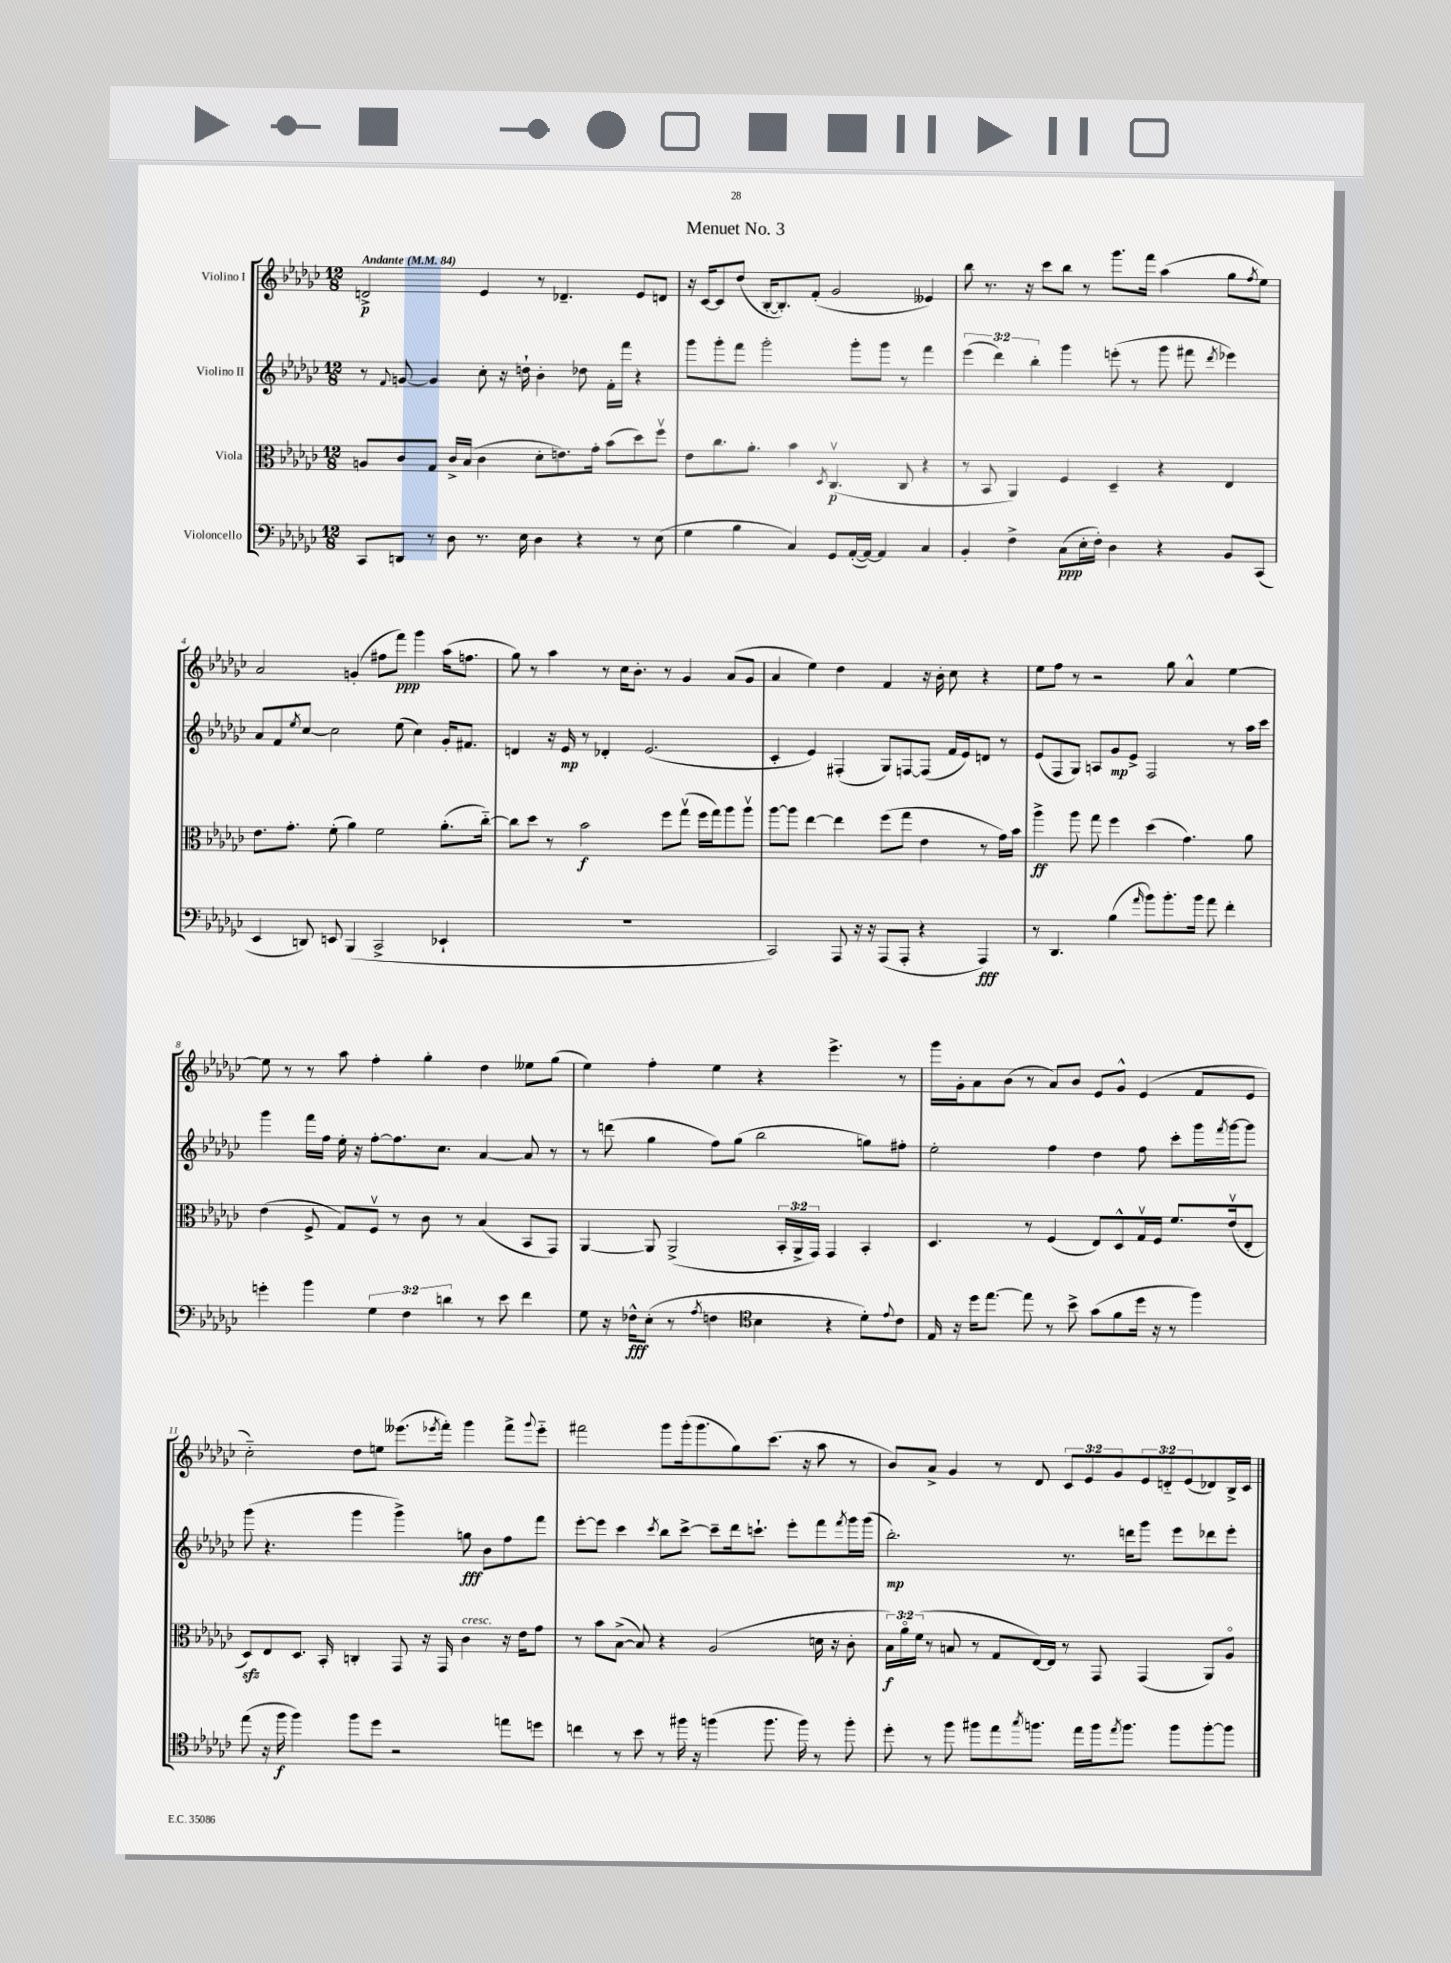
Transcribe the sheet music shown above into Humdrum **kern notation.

**kern	**dynam	**kern	**dynam	**kern	**dynam	**kern	**dynam
*part4	*part4	*part3	*part3	*part2	*part2	*part1	*part1
*staff4	*staff4	*staff3	*staff3	*staff2	*staff2	*staff1	*staff1
*I"Violoncello	*	*I"Viola	*	*I"Violino II	*	*I"Violino I	*
*clefF4	*	*clefC3	*	*clefG2	*	*clefG2	*
*k[b-e-a-d-g-c-]	*	*k[b-e-a-d-g-c-]	*	*k[b-e-a-d-g-c-]	*	*k[b-e-a-d-g-c-]	*
*M12/8	*	*M12/8	*	*M12/8	*	*M12/8	*
*MM84	*	*MM84	*	*MM84	*	*MM84	*
=1	=1	=1	=1	=1	=1	=1	=1
!	!	!	!	!	!	!LO:TX:a:B:t=Andante	!
8CC-/L	.	8An/L	.	8r	.	2dn^/	p
.	.	.	.	8qqf/	.	.	.
8DDn/J	.	8c-/	.	[8gn/	.	.	.
8r	.	8G-/J	.	4g/]	.	.	.
8D-\	.	16c-^/LL	.	.	.	.	.
.	.	(16B-/JJ	.	.	.	.	.
8.r	.	4c-\	.	8cc-'\	.	4e-/	.
.	.	.	.	16r	.	.	.
16E-\	.	.	.	16ddn`\	.	.	.
4D-\	.	8d-'\L	.	4b-'\	.	8r	.
.	.	8.en\)	.	.	.	4.d-X~/	.
4r	.	.	.	8dd-X\	.	.	.
.	.	16g-'\Jk	.	.	.	.	.
.	.	(8b-\L	.	16f'\LL	.	.	.
.	.	.	.	16fff\JJ	.	.	.
8r	.	8dd-\)	.	4r	.	8e-/L	.
(8E-\	.	8ffv\J	.	.	.	8dn/J	.
=2	=2	=2	=2	=2	=2	=2	=2
4G-\	.	8e-\L	.	8ggg-\L	.	16r	.
.	.	.	.	.	.	[16c-/KL	.
.	.	8.cc-\	.	8ggg-'\	.	8c-/]	.
4B-\	.	.	.	8fff\J	.	(8dd-/J	.
.	.	8.a-'\J	.	.	.	.	.
.	.	.	.	2ggg-'\	.	[16B-'/KL	.
.	.	.	.	.	.	8.B-'/])	.
4C-/)	.	4b-\	.	.	.	.	.
.	.	.	.	.	.	(8f'/J	.
.	.	8qD-/	.	.	.	.	.
8GG-/L	.	(4.C-v/	p	.	.	2g-/	.
([16AA-'/L	.	.	.	8ggg-'\L	.	.	.
16AA-/JJ_)	.	.	.	.	.	.	.
4AA-/]	.	.	.	8ggg-\J	.	.	.
.	.	8C-/	.	8r	.	.	.
4C-/	.	4r	.	4fff\	.	4e--X/)	.
=3	=3	=3	=3	=3	=3	=3	=3
4BB-'/	.	8r	.	(6eee-\	.	8bb-\	.
.	.	8BB-/	.	.	.	8.r	.
.	.	.	.	6ddd-\)	.	.	.
4F^\	.	4AA-/)	.	.	.	.	.
.	.	.	.	.	.	16r	.
.	.	.	.	6bb-'\	.	.	.
.	.	.	.	.	.	8ccc-\L	.
(8C-\L	ppp	4F/	.	4ggg-\	.	8bb-\J	.
16E-'\L	.	.	.	.	.	8r	.
16F'\JJ)	.	.	.	.	.	.	.
4D-\	.	4D-~/	.	(8eeen'\	.	8.ggg-\L	.
.	.	.	.	8r	.	.	.
.	.	.	.	.	.	16fff\Jk	.
4r	.	4r	.	8ggg-\	.	(4aa-\	.
.	.	.	.	8fff#X\	.	.	.
.	.	.	.	8qddd-/	.	.	.
8BB-/L	.	4E-/	.	4eee-X\)	.	8gg-\L	.
.	.	.	.	.	.	8qff/	.
(8CC-/J	.	.	.	.	.	8ee-\J)	.
!!LO:LB:g=z
=4	=4	=4	=4	=4	=4	=4	=4
4EE-/	.	8.e-\L	.	8a-/L	.	2a-/	.
.	.	.	.	8f/	.	.	.
.	.	8.g-'\J	.	.	.	.	.
.	.	.	.	8qee-/	.	.	.
8DDn/)	.	.	.	[8cc-/J	.	.	.
8EEn/	.	(8f'\	.	2cc-\]	.	.	.
(4BBB-/	.	4a-\)	.	.	.	(4gn'/	.
2CC-^/	.	2f\	.	.	.	8ff#X\L	.
.	.	.	.	(8ee-\	.	8fff\J)	ppp
.	.	.	.	4cc-\)	.	4ggg-\	.
4EE-X`/	.	(8.a-'\L	.	16g-'/KL	.	(16aa-\KL	.
.	.	.	.	8.f#X/J	.	8.ffn\J	.
.	.	[16cc-\Jk)	.	.	.	.	.
=5	=5	=5	=5	=5	=5	=5	=5
1.r	.	8cc-\L]	.	4dn/	.	8gg-\)	.
.	.	8dd-\J	.	.	.	8r	.
.	.	8r	.	16r	.	4aa-\	.
.	.	.	.	16e-/	mp	.	.
.	.	2b-\	f	8r	.	.	.
.	.	.	.	4d-X'/	.	8r	.
.	.	.	.	.	.	16cc-\KL	.
.	.	.	.	.	.	8.b-'\J	.
.	.	.	.	(2.e-/	.	.	.
.	.	8ff\L	.	.	.	8r	.
.	.	(8gg-v\J	.	.	.	4g-/	.
.	.	16ff\LL	.	.	.	.	.
.	.	16gg-\J)	.	.	.	.	.
.	.	8aa-\	.	.	.	(8a-/L	.
.	.	8aa-v\J	.	.	.	8g-/J	.
=6	=6	=6	=6	=6	=6	=6	=6
2CC-/)	.	[8aa-\L	.	4c-'/	.	4a-/	.
.	.	8aa-\J]	.	.	.	.	.
.	.	[4ee-\	.	4e-/)	.	4ee-\)	.
8AAA-/	.	4ee-\]	.	(4F#X'/	.	4dd-\	.
16r	.	.	.	.	.	.	.
16r	.	.	.	.	.	.	.
(8AAA-/L	.	(8ff\L	.	8G-/L)	.	4f/	.
8AAA-'/J	.	8gg-\J	.	[8Fn/	.	.	.
4r	.	4e-\	.	(8F/J]	.	16r	.
.	.	.	.	.	.	16b-'\	.
.	.	.	.	16f/LL	.	8cc-\	.
.	.	.	.	16e-/J)	.	.	.
4AAA-/)	fff	8r	.	8dn/J	.	4r	.
.	.	16g-\LL)	.	8r	.	.	.
.	.	16b-\JJ	.	.	.	.	.
=7	=7	=7	=7	=7	=7	=7	=7
8r	.	4aa-^\	ff	(8e-/L	.	8ee-\L	.
4.DD-/	.	.	.	8F/	.	8ff\J	.
.	.	8aa-\	.	8G-/J)	.	8r	.
.	.	8gg-\	.	8An/L	.	2r	.
(4B-\	.	4ff\	.	8g-/	mp	.	.
.	.	.	.	8e-^/J	.	.	.
16qqa-/	.	.	.	.	.	.	.
8b-\L)	.	(4dd-\	.	2F/	.	.	.
8.b-'\	.	.	.	.	.	8gg-\	.
.	.	4.g-\)	.	.	.	4a-^^/	.
16b-\Jk	.	.	.	.	.	.	.
8a-\	.	.	.	.	.	.	.
4f'\	.	.	.	8r	.	[4ee-\	.
.	.	8a-\	.	16aa-\LL	.	.	.
.	.	.	.	16ccc-\JJ	.	.	.
!!LO:LB:g=z
=8	=8	=8	=8	=8	=8	=8	=8
4gn'\	.	(4e-\	.	4ggg-\	.	8ee-\]	.
.	.	.	.	.	.	8r	.
4b-\	.	8F^/	.	16fff\LL	.	8r	.
.	.	.	.	16ff\JJ	.	.	.
.	.	8G-/L)	.	16ee-'\	.	8aa-\	.
.	.	.	.	16r	.	.	.
6G-\	.	8Fv/J	.	[8ff'\L	.	4ff'\	.
.	.	8r	.	8.ff\]	.	.	.
6F\	.	.	.	.	.	.	.
.	.	8c-\	.	.	.	4gg-'\	.
.	.	.	.	8.cc-\J	.	.	.
6dn\	.	.	.	.	.	.	.
.	.	8r	.	.	.	.	.
8r	.	(4B-/	.	[4a-/	.	4dd-\	.
8e-\	.	.	.	.	.	.	.
4f\	.	8BB-/L	.	8a-/]	.	8ee--X\L	.
.	.	8GG-/J)	.	8r	.	(8gg-\J	.
=9	=9	=9	=9	=9	=9	=9	=9
8G-\	.	[4AA-/	.	8r	.	4ee-\)	.
16r	.	.	.	(8dddn\	.	.	.
16F-X^^\KL	fff	.	.	.	.	.	.
(8E-'\J	.	8AA-/]	.	4gg-\	.	4ff'\	.
8r	.	(2AA-^/	.	.	.	.	.
8qA-/	.	.	.	.	.	.	.
4Fn\	.	.	.	8ff\L)	.	4ee-\	.
.	.	.	.	(8gg-\J	.	.	.
*clefC4	*	*	*	*	*	*	*
4B-\	.	.	.	2bb-\	.	4r	.
.	.	24BB-'/LL	.	.	.	.	.
.	.	24AA-^/	.	.	.	.	.
.	.	24GG-/JJ)	.	.	.	.	.
4r	.	4GG-/	.	.	.	4.eee-^\	.
8d-'\L)	.	4BB-'/	.	8ggn\L)	.	.	.
8qqe-/	.	.	.	.	.	.	.
8c-\J	.	.	.	8ff#X'\J	.	8r	.
=10	=10	=10	=10	=10	=10	=10	=10
16E-/	.	4.D-/	.	2ee-'\	.	16ggg-\LL	.
16r	.	.	.	.	.	16g-'\J	.
16dd-\KL	.	.	.	.	.	8a-\	.
[8.ee-\J	.	.	.	.	.	.	.
.	.	.	.	.	.	(8b-\J	.
8ee-\]	.	8r	.	.	.	8r	.
8r	.	(4F/	.	4ff\	.	8a-/L)	.
8b-^\	.	.	.	.	.	8b-/J	.
(8g-\L	.	8E-/L)	.	4dd-\	.	8e-/L	.
8f\	.	8D-^^/	.	.	.	8g-^^/J	.
16dd-\Jk	.	16G-v/L	.	8ff\	.	(4e-/	.
16r	.	16F/JJ	.	.	.	.	.
8r	.	8.f/L	.	8ccc-'\L	.	.	.
4ff\)	.	.	.	16ggg-\L	.	8f/L	.
.	.	.	.	8qfff/	.	.	.
.	.	(16e-v/k	.	[16ggg-\J	.	.	.
.	.	8E-'/J	.	8ggg-\J]	.	8e-/J	.
!!LO:LB:g=z
=11	=11	=11	=11	=11	=11	=11	=11
(8ee-\	.	8D-zz/L)	.	(8ggg-\	.	2cc-\)	.
16r	.	8E-/	.	4.r	.	.	.
16ff\	f	.	.	.	.	.	.
4ff\)	.	8.D-/J	.	.	.	.	.
.	.	16BB-'/	.	.	.	.	.
8ff\L	.	4Cn'/	.	4ggg-\	.	8dd-\L	.
8dd-\J	.	.	.	.	.	8een\J	.
2r	.	8GG-/	.	4ggg-^\)	.	(8.eee--X\L	.
.	.	16r	.	.	.	.	.
.	.	.	.	.	.	8qeee-X/	.
.	.	16GG-/	.	.	.	16fff'\Jk)	.
!	!	!LO:TX:a:i:t=cresc.	!	!	!	!	!
.	.	4c-\	.	8ggn\	fff	4ggg-\	.
.	.	.	.	8b-\L	.	.	.
8een\L	.	16r	.	8ff\	.	8fff^\L	.
.	.	16e-\KL	.	.	.	.	.
.	.	.	.	.	.	8qqggg-/	.
8ddn\J	.	8g-\J	.	8fff\J	.	8eee-\J	.
=12	=12	=12	=12	=12	=12	=12	=12
4ccn\	.	8r	.	[8eee-'\L	.	2fff#X\	.
.	.	8b-\L	.	8eee-\J]	.	.	.
8r	.	([8B-^\J	.	4ccc-\	.	.	.
8b-\	.	8B-/])	.	.	.	.	.
.	.	.	.	8qccc-/	.	.	.
8r	.	4r	.	8bb-\L	.	8ggg-\L	.
16ff#X\	.	.	.	[8ccc-^\J	.	(16ggg-'\k	.
16r	.	.	.	.	.	8.ggg-\	.
(4ffn\	.	(2A-/	.	8ccc-~\L]	.	.	.
.	.	.	.	16ddd-\k	.	8gg-\)	.
.	.	.	.	8.cccn`\J	.	.	.
8.ff\	.	.	.	.	.	(8.ccc-\J	.
.	.	.	.	8eee-'\L	.	.	.
16ff\)	.	.	.	.	.	16r	.
8r	.	16dn\	.	8fff\	.	8aa-\	.
.	.	16r	.	.	.	.	.
.	.	.	.	8qfff/	.	.	.
8ff'\	.	8c-'\	.	16ggg-\L	.	8r	.
.	.	.	.	(16ggg-\JJ	.	.	.
=13	=13	=13	=13	=13	=13	=13	=13
8dd-'\	.	24B-\LL)	f	2.bb-'\)	mp	8b-/L)	.
.	.	24a-\	.	.	.	.	.
.	.	(24f\JJ	.	.	.	.	.
8r	.	8r	.	.	.	8a-^/J	.
8ff\	.	8Bn/	.	.	.	4g-/	.
8ff#X\L	.	8r	.	.	.	.	.
8ee-\	.	8G-/L	.	.	.	8r	.
8qgg-/	.	.	.	.	.	.	.
8.ffn\J	.	[16E-/L)	.	.	.	8d-/	.
.	.	16E-/JJ]	.	.	.	.	.
.	.	8r	.	8.r	.	12c-/L	.
16ee-\LL	.	.	.	.	.	.	.
.	.	.	.	.	.	12e-/	.
16ff\J	.	8GG-/	.	.	.	.	.
.	.	.	.	.	.	12g-/	.
8qee-/	.	.	.	.	.	.	.
8.ff\J	.	.	.	16dddn\KL	.	.	.
.	.	(4GG-/	.	8ggg-\J	.	12e-/	.
.	.	.	.	.	.	12dn/	.
8ff\L	.	.	.	8eee-\L	.	.	.
.	.	.	.	.	.	(12e-/	.
[8ff'\	.	8AA-/L)	.	8ddd-X\	.	8d-X/)	.
8ff\J]	.	8A-/J	.	8eee-'\J	.	16B-^/L	.
.	.	.	.	.	.	16c-/JJ	.
==	==	==	==	==	==	==	==
*-	*-	*-	*-	*-	*-	*-	*-
